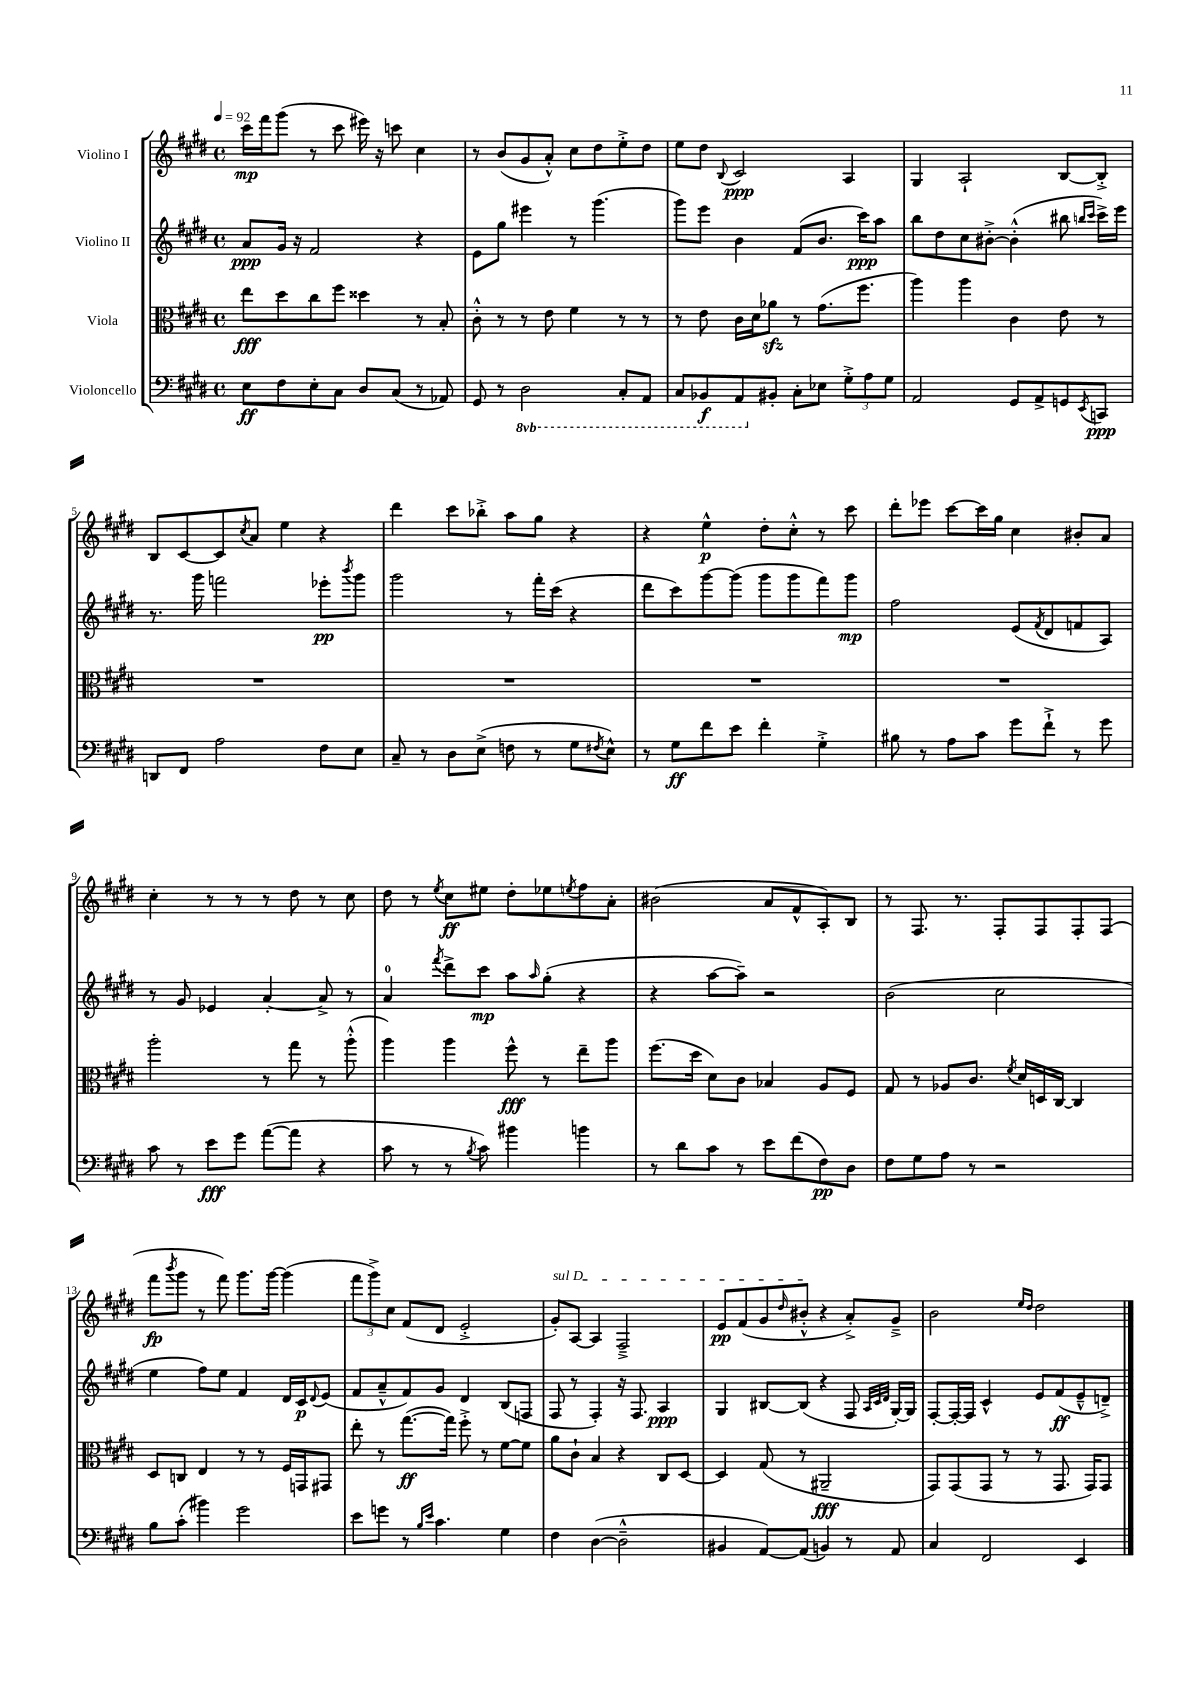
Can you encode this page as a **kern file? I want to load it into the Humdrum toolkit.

**kern	**kern	**kern	**kern
*staff4	*staff3	*staff2	*staff1
*clefF4	*clefC3	*clefG2	*clefG2
*k[f#c#g#d#]	*k[f#c#g#d#]	*k[f#c#g#d#]	*k[f#c#g#d#]
*M4/4	*M4/4	*M4/4	*M4/4
*met(c)	*met(c)	*met(c)	*met(c)
*MM92	*MM92	*MM92	*MM92
8E	8ee	8a	16ccc#
.	.	.	16fff#
8F#	8dd#	16g#	(8ggg#
.	.	16r	.
8E'	8cc#	2f#	8r
8C#	8ff#	.	8ccc#
8D#	4dd##	.	16eee#)
.	.	.	16r
(8C#	.	.	8ccc
8r	8r	4r	4cc#
8AA-)	8B'	.	.
=	=	=	=
8GG#	8c#'^^	8e	8r
8r	8r	8gg#	(8b
2DD#	8r	4eee#	8g#
.	8e	.	8a'^^)
.	4f#	8r	8cc#
.	.	(4.ggg#	8dd#
8CC#'	8r	.	8ee'^
8AAA	8r	.	8dd#
=	=	=	=
8CC#	8r	8ggg#)	8ee
8BBB-	8e	8eee	8dd#
.	.	.	8qqB
8AAA	16c#	4b	2c#
.	16d#	.	.
8BB#'	8a-	.	.
8C#'	8r	(8f#	.
8E-	(8.g#	8.b	.
12G#'^	.	.	4A
.	8.ff#	16ccc#)	.
12A	.	.	.
.	.	8aa	.
12G#	.	.	.
=	=	=	=
2AA	4aa)	8bb	4G#
.	.	8dd#	.
.	4aa	8cc#	2A`
.	.	[8b#'^	.
8GG#	4c#	(4b#'^^]	.
8AA^	.	.	.
8GG	8e	8bb#	[8B
.	.	16qqbb	.
8qEE	.	16qqccc#	.
8CC	8r	16ccc#^)	8B'^]
.	.	16eee	.
=	=	=	=
8DD	1r	8.r	8B
8FF#	.	.	[8c#
.	.	16ggg#	.
2A	.	2fff	8c#]
.	.	.	8qcc#
.	.	.	8a
.	.	.	4ee
8F#	.	8eee-'	4r
.	.	8qbbb	.
8E	.	8ggg#	.
=	=	=	=
8C#~	1r	2ggg#	4ddd#
8r	.	.	.
8D#	.	.	8ccc#
(8E^	.	.	8bb-'^
8F	.	8r	8aa
8r	.	16fff#'	8gg#
.	.	(16ccc#	.
8G#	.	4r	4r
8qF#	.	.	.
8E^^)	.	.	.
=	=	=	=
8r	1r	8ddd#	4r
8G#	.	8ccc#)	.
8f#	.	[8ggg#	4ee^^
8e	.	(8ggg#]	.
4f#'	.	8ggg#	8dd#'
.	.	8ggg#	8cc#'^^
4G#'^	.	8fff#)	8r
.	.	8ggg#	8ccc#
=	=	=	=
8B#	1r	2ff#	8ddd#'
8r	.	.	8eee-
8A	.	.	[8ccc#
8c#	.	.	16ccc#]
.	.	.	16gg#
8g#	.	(8e	4cc#
.	.	8qf#	.
8f#`^	.	8d#	.
8r	.	8f	8b#'
8g#	.	8A)	8a
=	=	=	=
8c#	2aa'	8r	4cc#'
8r	.	8g#	.
8e	.	4e-	8r
8g#	.	.	8r
([8a	8r	[4a'	8r
8a]	8gg#	.	8dd#
4r	8r	8a^]	8r
.	(8aa'^^	8r	8cc#
=	=	=	=
8c#	4aa)	4a	8dd#
8r	.	.	8r
.	.	8qfff#	8qee
8r	4aa	8ddd#^	8cc#
8qB	.	.	.
8c#)	.	8ccc#	8ee#
4b#	8ff#^^	8aa	8dd#'
.	.	16qqaa	.
.	8r	(8gg#'	8ee-
.	.	.	8qee
4b	8ee~	4r	8ff#
.	8aa	.	8a'
=	=	=	=
8r	(8.ff#	4r	(2b#
8d#	.	.	.
.	16dd#	.	.
8c#	8d#)	[8aa	.
8r	8c#	8aa~])	.
8e	4B-	2r	8a
(8f#	.	.	8f#^^
8F#)	8A	.	8A')
8D#	8F#	.	8B
=	=	=	=
8F#	8G#	(2b	8r
8G#	8r	.	8.F#
8A	8A-	.	.
.	.	.	8.r
8r	8.c#	.	.
2r	.	2cc#	8F#'
.	8qf#	.	.
.	16d#	.	.
.	16D	.	8F#
.	[16C#	.	.
.	4C#]	.	8F#'
.	.	.	(8F#
=	=	=	=
8B	8D#	4ee	8fff#
.	.	.	8qbbb
(8c#'	8C	.	8ggg#
4b#)	4E	8ff#)	8r
.	.	8ee	8fff#)
2g#	8r	4f#	8.ggg#
.	8r	.	.
.	.	.	[16ggg#
.	16F#	16d#	(4ggg#]
.	16GG	16c#	.
.	.	8qqd#	.
.	8GG#	(8e	.
=	=	=	=
8e	8ee'	8f#	12fff#
.	.	.	12ggg#^)
8g	8r	8a~^^	.
.	.	.	12cc#
8r	([8.gg#	8f#)	(8f#
16qqB	.	.	.
16qqe	.	.	.
4.c#	.	8g#	8d#
.	16gg#])	.	.
.	8ff#'^	4d#	2e'^
.	8r	.	.
4G#	[8f#	(8B	.
.	8f#]	8F	.
=	=	=	=
4F#	8a	8F#	8g#')
.	8c#`	8r	[8A
([4D#	4B	4F#')	4A]
2D#~^^]	4r	16r	2F#~^
.	.	8.F#	.
.	8C#	4A	.
.	[8D#	.	.
=	=	=	=
4BB#	4D#]	4G#	8e
.	.	.	(8f#
[8AA)	(8G#	[8B#	8g#
.	.	.	16qqdd#
(8AA]	8r	(8B#]	8b#'^^
4BB)	2AA#~	4r	4r
8r	.	8F#	8a'^)
.	.	32qqA	.
.	.	32qqc#	.
.	.	32qqd#	.
8AA	.	[16G#')	8g#~^
.	.	16G#]	.
=	=	=	=
4C#	8GG#)	[8F#'	2b
.	(8GG#	16F#'_	.
.	.	16F#]	.
2FF#	8GG#	4c#^^	.
.	8r	.	.
.	.	.	16qqee
.	.	.	16qqdd#
.	8r	8e	2dd#
.	8.GG#	(8f#	.
4EE	.	8e~^^	.
.	16GG#)	.	.
.	8GG#	8d~^)	.
==	==	==	==
*-	*-	*-	*-
